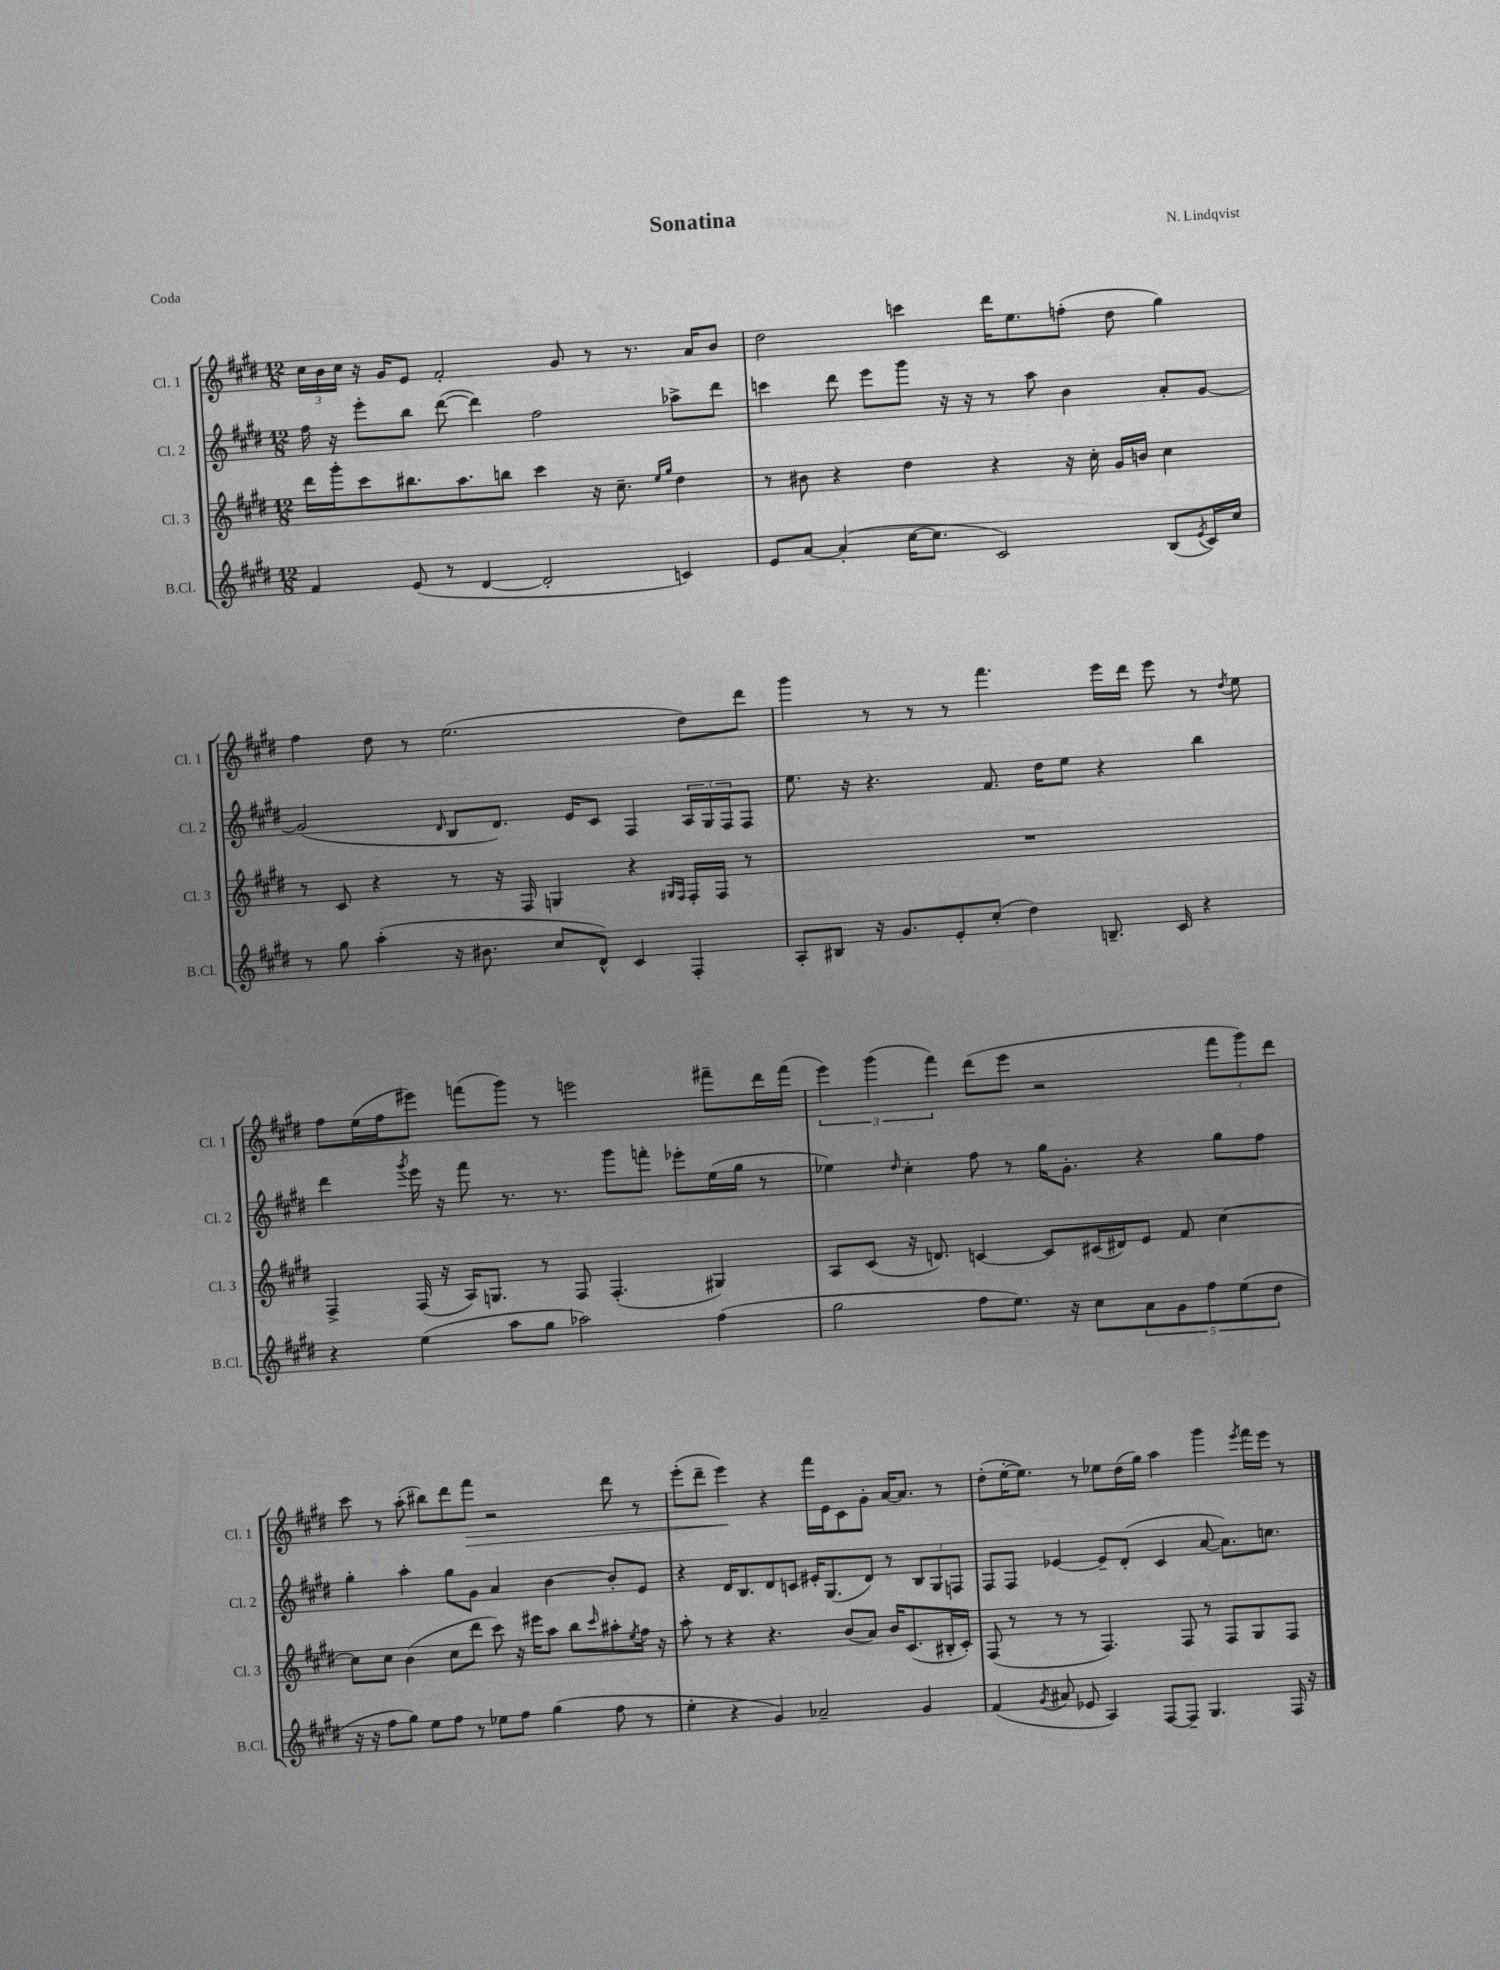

**kern	**kern	**kern	**kern
*staff4	*staff3	*staff2	*staff1
*clefG2	*clefG2	*clefG2	*clefG2
*k[f#c#g#d#]	*k[f#c#g#d#]	*k[f#c#g#d#]	*k[f#c#g#d#]
*M12/8	*M12/8	*M12/8	*M12/8
4f#	16ddd#	16ff#	24cc#
.	.	.	24b
.	16ggg#'	16r	.
.	.	.	24cc#
.	8ccc#	8eee'	16r
.	.	.	16g#
(8e	8.bb#	8bb	8e
8r	.	([8ddd#	2f#'
.	8.aa	.	.
[4d#	.	4ddd#])	.
.	8bb	.	.
2d#']	4ccc#	2ff#	.
.	.	.	8g#
.	16r	.	8r
.	8.cc#~	.	.
.	.	.	8.r
.	16qqee	.	.
.	16qqgg#	.	.
4c)	4dd#	8aa-^	.
.	.	.	16a
.	.	8ddd#	8b
=	=	=	=
8e	8r	4ccc	2dd#
[8a	8b#	.	.
(4a']	4r	8ddd#	.
.	.	8eee	.
[16cc#	4dd#	8ggg#	4ccc
8.cc#]	.	.	.
.	.	16r	.
.	.	16r	.
2c#)	4r	8r	16ddd#
.	.	.	8.ee
.	.	8aa	.
.	16r	4b	(8ff'
.	16cc#'	.	.
.	16g#	.	8dd#
.	16b	.	.
(8B	4cc#	8a'	4gg#)
8qe	.	.	.
16c#)	.	[8g#	.
16cc#	.	.	.
=	=	=	=
8r	8r	(2g#]	4ff#
8gg#	8c#	.	.
(4aa'	4r	.	8dd#
.	.	.	8r
.	.	16qqd#	.
16r	8r	8B	(2.ee
8.b#	.	.	.
.	16r	8.d#)	.
.	16F#	.	.
8cc#	4G	.	.
.	.	16e	.
8d#^^)	.	8c#	.
4c#	4r	4F#	.
.	16qqG#	.	.
.	16qqF#	.	.
4F#'	16F#'	24A	8dd#)
.	.	24G#	.
.	16F#	.	.
.	.	24F#	.
.	8r	8F#	8ddd#
=	=	=	=
8A'	1.r	8.ee	4ggg#
8B#	.	.	.
.	.	16r	.
16r	.	4.r	8r
8.g#	.	.	.
.	.	.	8r
8e'	.	.	8r
(8cc#'	.	8.f#	4.fff#
4dd#)	.	.	.
.	.	16dd#	.
.	.	8ee	.
8.B~	.	4r	16eee
.	.	.	16ddd#
.	.	.	8eee
16c#	.	.	.
4r	.	4bb	8r
.	.	.	8qdd#
.	.	.	8ee
=	=	=	=
4r	4F#^	4ddd#	8ff#
.	.	.	(16ee
.	.	.	16ff#
.	.	8qggg#	.
(4ee	(16F#	16eee	8eee#)
.	16r	16r	.
.	16A)	8fff#	(8fff
.	8.G	.	.
8aa	.	8.r	8ggg#)
8gg#	8r	.	8r
.	.	8.r	.
2aa-)	8F#	.	2eee
.	(4.F#'	8ggg#	.
.	.	8fff'	.
.	.	8eee-'	.
(4ff#	4G#)	(16ee	8fff#~
.	.	16gg#	.
.	.	8r	16ddd#
.	.	.	(16fff#
=	=	=	=
2gg#	8A	4ee-)	6eee)
.	(8c#	.	.
.	.	.	(6ggg#
.	.	16qqdd#	.
.	16r	4cc#'	.
.	8.d)	.	.
.	.	.	6fff#)
8ff#	[4c	8ff#	(8ddd#
8.ee)	.	8r	8eee
.	8c]	16gg#	2r
16r	.	8.g#'	.
8cc#	(16c#	.	.
.	16d#)	.	.
10a	8e	4r	.
10g#	.	.	.
.	8f#	.	.
10ff#	.	.	.
.	[4cc#	8gg#	12fff#
(10ee	.	.	.
.	.	.	12ggg#)
.	.	8ff#	.
10dd#	.	.	.
.	.	.	12ddd#
=	=	=	=
16r	8cc#]	4gg#'	8ccc#
16r	.	.	.
8ff#	8cc#	.	8r
8gg#)	(4b	4aa'	(8aa'
8ee	.	.	8bb#)
8ff#	8cc#	8gg#	8ddd#
8r	8ddd#	8g#	8fff#
8ee-	8ccc#)	4a	2r
8ff#	16r	.	.
.	16eee#	.	.
(4gg#	8aa	[4b	.
.	8bb	.	.
.	16qqccc#	.	.
8ff#	8aa#'	8b']	8ddd#
.	8qee	.	.
8r	16ff#	8e	8r
.	16r	.	.
=	=	=	=
4ee'	8aa'	4r	(8eee'
.	8r	.	8ddd#~
4r	4r	16d#	4eee)
.	.	8.B	.
4g#)	4.r	8d#	4r
.	.	8c	.
2a-~	.	16e#'	16fff#
.	.	(8.G#	16e
.	(8b	.	8c#
.	8a)	8d#)	8g#'
.	16b	8r	[16a
.	(8.c#	.	8.a]
4g#	.	12B	.
.	.	12G#	.
.	16B#'	.	8r
.	.	12F	.
.	16c#')	.	.
=	=	=	=
(4f#	(8F#	8F#	(8dd#'
.	8r	8F#	[16ee'
.	.	.	8.ee])
8qg#	.	.	.
8a#	8r	[4e-	.
8e-	8r	.	8r
4A)	4.F#)	8e-~]	8ee-
.	.	(8d#'	(16dd#
.	.	.	16gg#)
[8F#	.	4c#	4aa
8F#~]	8F#	.	.
4.G#	8r	[8a	4ggg#
.	8F#	8.a])	.
.	.	.	8qeee
.	8G#	.	16fff#
.	.	8.cc	16eee
16F#	8F#	.	8r
16r	.	.	.
==	==	==	==
*-	*-	*-	*-
